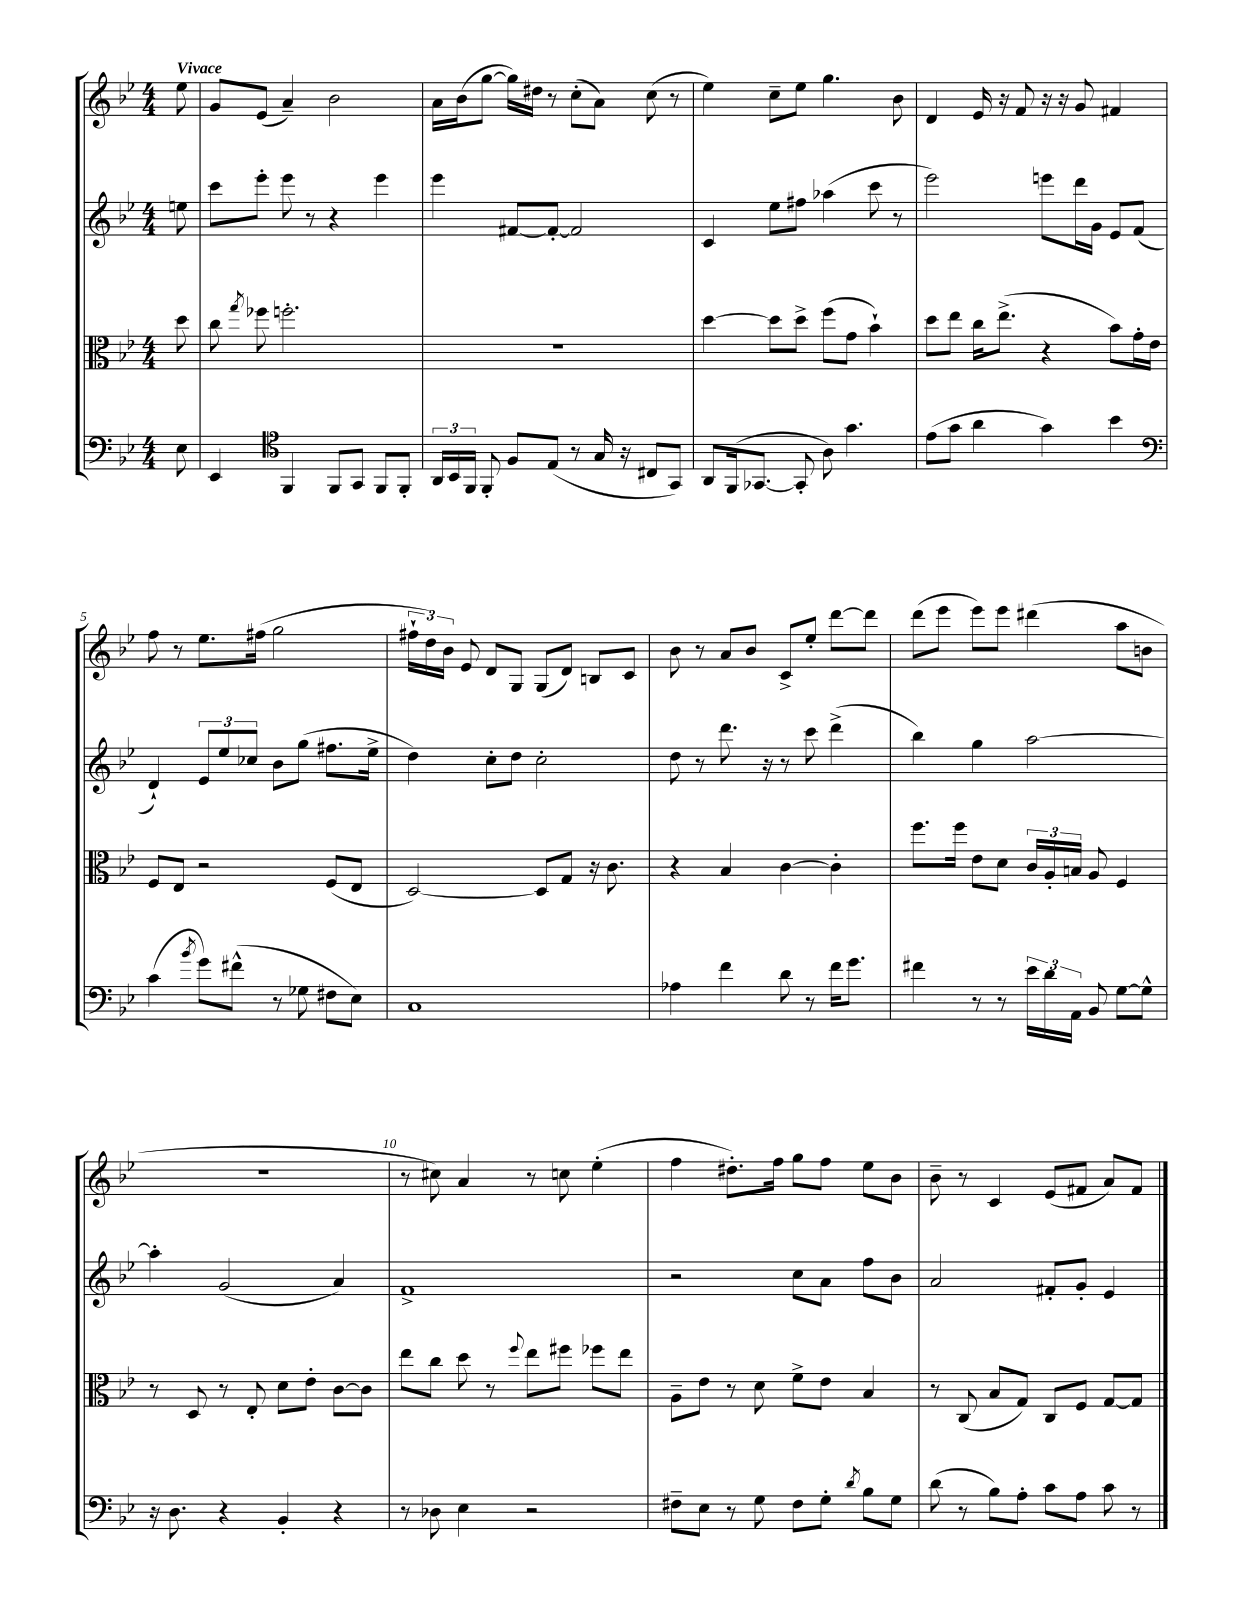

**kern	**kern	**kern	**kern
*staff4	*staff3	*staff2	*staff1
*clefF4	*clefC3	*clefG2	*clefG2
*k[b-e-]	*k[b-e-]	*k[b-e-]	*k[b-e-]
*M4/4	*M4/4	*M4/4	*M4/4
8E-\	8dd\	8ee\	8ee-\
=	=	=	=
4EE-/	8cc\	8ccc\L	8g/L
.	8qgg/	.	.
.	8ff-\	8eee-'\J	(8e-/J
*clefC4	*	*	*
4FF/	2.ff'\	8eee-\	4a~/)
.	.	8r	.
8FF/L	.	4r	2b-\
8GG/J	.	.	.
8FF/L	.	4eee-\	.
8FF'/J	.	.	.
=	=	=	=
24AA/LL	1r	4eee-\	16a\LL
24BB-/	.	.	.
.	.	.	(16b-\J
24FF/JJ	.	.	.
8FF'/	.	.	[8gg\J
8F/L	.	[8f#/L	16gg\]LL)
.	.	.	16dd#\JJ
(8E-/J	.	8f#'/_J	8r
8r	.	2f#/]	(8cc'\L
16G/	.	.	8a\J)
16r	.	.	.
8C#/L	.	.	(8cc\
8GG/J)	.	.	8r
=	=	=	=
8AA/L	[4dd\	4c/	4ee-\)
(16FF/k	.	.	.
[8.GG-/J	.	.	.
.	8dd\]L	8ee-\L	8cc~\L
8GG-'/]	8dd^\J	8ff#\J	8ee-\J
8A\)	(8ff\L	(4aa-\	4.gg\
4.g\	8g\J	.	.
.	4b-`\)	8ccc\	.
.	.	8r	8b-\
=	=	=	=
(8e-\L	8dd\L	2eee-\)	4d/
8g\J	8ee-\J	.	.
4a\	16cc\LK	.	16e-/
.	(8.ee-^\J	.	16r
.	.	.	8f/
4g\)	4r	8eee\L	16r
.	.	.	16r
.	.	16ddd\L	8g/
.	.	16g\JJ	.
4b-\	8b-\L)	8e-/L	4f#/
.	16g'\L	(8f/J	.
.	16e-\JJ	.	.
=	=	=	=
*clefF4	*	*	*
(4c\	8F/L	4d`/)	8ff\
.	8E-/J	.	8r
8qb-/	.	.	.
8g\L)	2r	12e-/L	8.ee-\L
.	.	12ee-/	.
(8f#^^\J	.	.	.
.	.	12cc-/J	.
.	.	.	(16ff#\Jk
8r	.	8b-\L	2gg\
8G-\	.	(8gg\J	.
8F#\L	(8F/L	8.ff#\L	.
8E-\J)	8E-/J	.	.
.	.	16ee-^\Jk	.
=	=	=	=
1C	[2D/)	4dd\)	24ff#`\LL
.	.	.	24dd\)
.	.	.	24b-\JJ
.	.	.	8e-/
.	.	8cc'\L	8d/L
.	.	8dd\J	8G/J
.	8D/]L	2cc'\	(8G/L
.	8G/J	.	8d/J)
.	16r	.	8B/L
.	8.c\	.	.
.	.	.	8c/J
=	=	=	=
4A-\	4r	8dd\	8b-\
.	.	8r	8r
4f\	4B-/	8.ddd\	8a/L
.	.	.	8b-/J
.	.	16r	.
8d\	[4c\	8r	8c^/L
8r	.	8ccc\	8ee-'/J
16f\LK	4c'\]	(4ddd^\	[8ddd\L
8.g\J	.	.	.
.	.	.	8ddd\]J
=	=	=	=
4f#\	8.ff\L	4bb-\)	(8ddd\L
.	.	.	8eee-\J
.	16ff\Jk	.	.
8r	8e-\L	4gg\	8eee-\L)
8r	8d\J	.	8eee-\J
24e-\LL	24c/LL	[2aa\	(4ddd#\
24d\	24A'/	.	.
24AA\JJ	24B/JJ	.	.
8BB-/	8A/	.	.
[8G\L	4F/	.	8aa\L
8G^^\]J	.	.	8b\J
=	=	=	=
16r	8r	4aa'\]	1r
8.D\	.	.	.
.	8D/	.	.
4r	8r	(2g/	.
.	8E-'/	.	.
4BB-'/	8d\L	.	.
.	8e-'\J	.	.
4r	[8c\L	4a/)	.
.	8c\]J	.	.
=	=	=	=
8r	8ee-\L	1f^	8r
8D-\	8cc\J	.	8cc#\)
4E-\	8dd\	.	4a/
.	8r	.	.
.	8qqff/	.	.
2r	8ee-\L	.	8r
.	8ff#\J	.	8cc\
.	8ff-\L	.	(4ee-'\
.	8ee-\J	.	.
=	=	=	=
8F#~\L	8A~\L	2r	4ff\
8E-\J	8e-\J	.	.
8r	8r	.	8.dd#'\L)
8G\	8d\	.	.
.	.	.	16ff\Jk
8F#\L	8f^\L	8cc\L	8gg\L
8G'\J	8e-\J	8a\J	8ff\J
8qd/	.	.	.
8B-\L	4B-/	8ff\L	8ee-\L
8G\J	.	8b-\J	8b-\J
=	=	=	=
(8d\	8r	2a/	8b-~\
8r	(8C/	.	8r
8B-\L)	8B-/L	.	4c/
8A'\J	8G/J)	.	.
8c\L	8C/L	8f#'/L	(8e-/L
8A\J	8F/J	8g'/J	8f#/J
8c\	[8G/L	4e-/	8a/L)
8r	8G/]J	.	8f#/J
==	==	==	==
*-	*-	*-	*-
